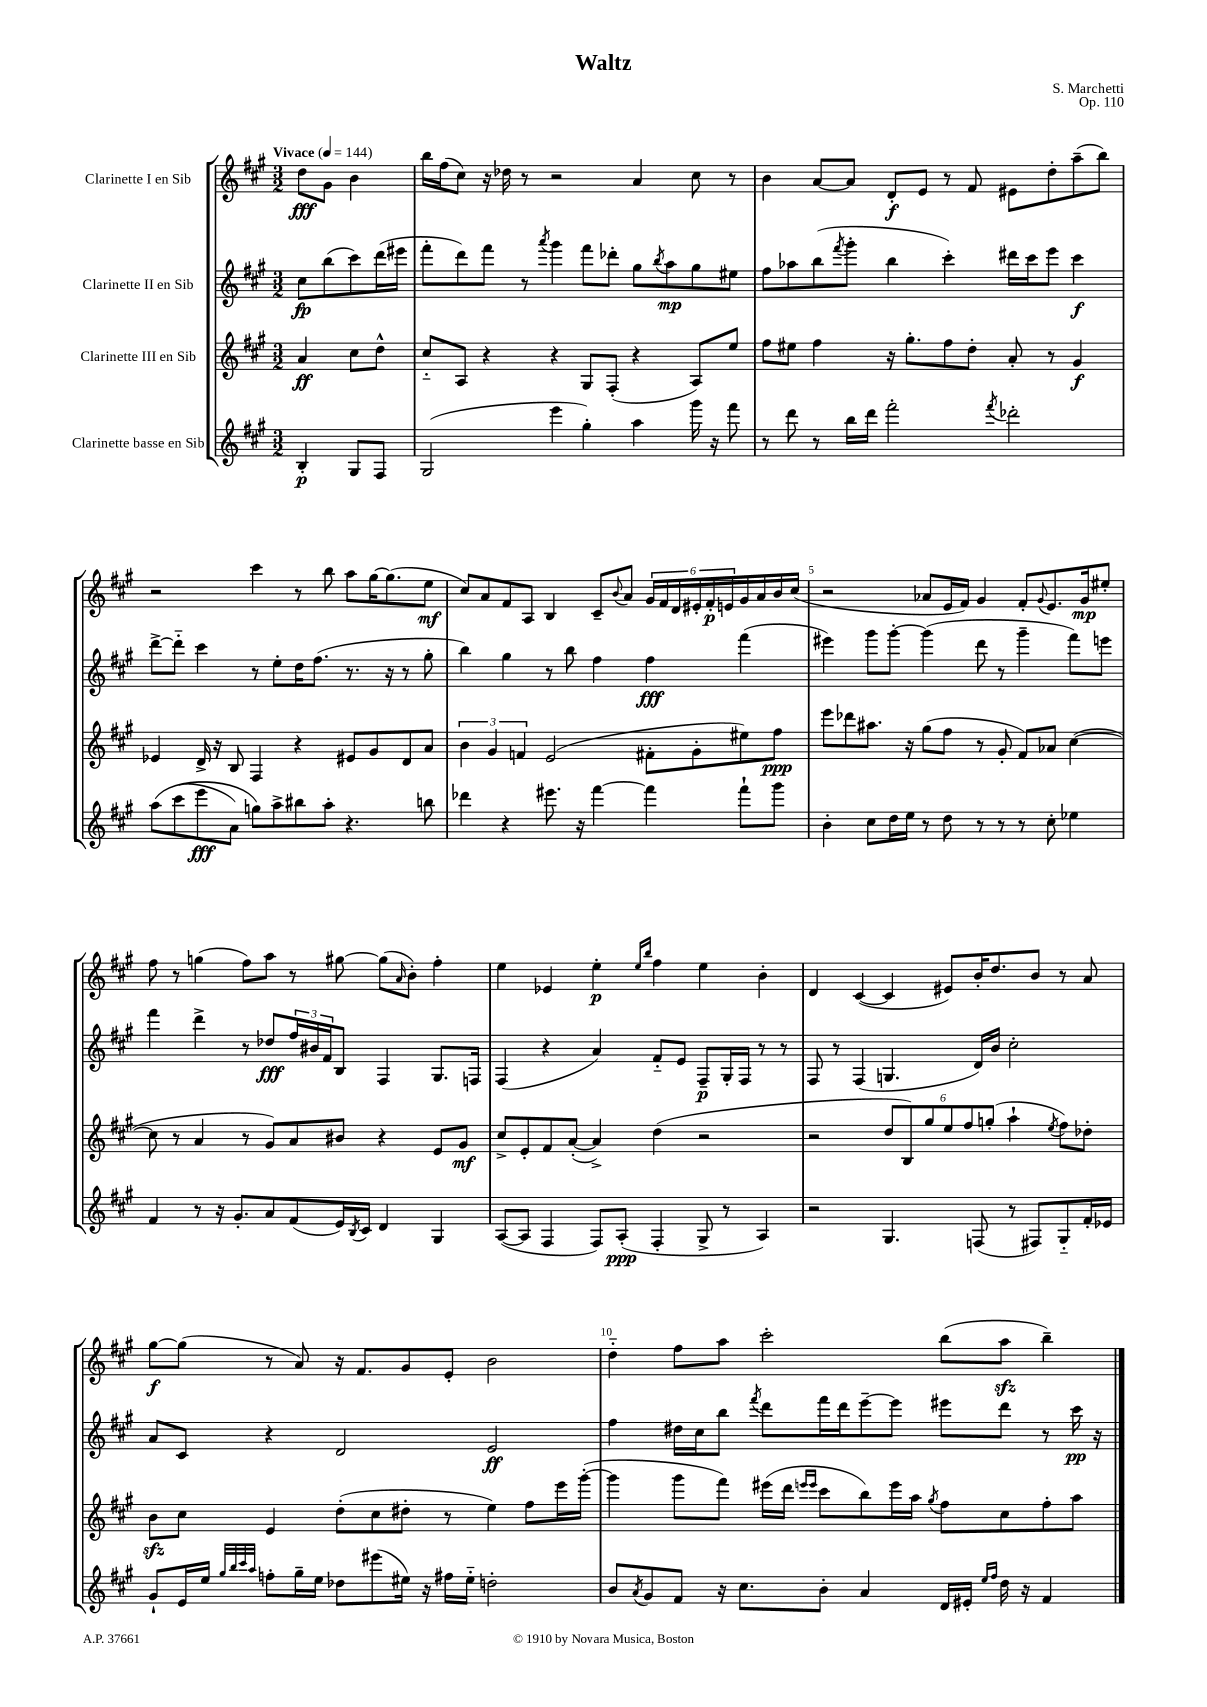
\header { title = "Waltz" composer = "S. Marchetti" opus = "Op. 110" }
<<
\new StaffGroup <<
\new Staff = "s0" \with { instrumentName = "Clarinette I en Sib" } {
    \clef treble \key a \major \numericTimeSignature \time 3/2 \partial 2 \tempo "Vivace" 4 = 144
    d''8\fff gis'8 b'4 |
    b''16 fis''16( cis''8) r16 des''16 r8 r2 a'4 cis''8 r8 |
    b'4 a'8~ a'8 d'8-.\f e'8 r8 fis'8 eis'8 d''8-. a''8--( b''8) |
    r2 cis'''4 r8 b''8 a''8 gis''16~ gis''8.( e''8\mf |
    cis''8) a'8 fis'8 a8 b4 cis'8-- \appoggiatura { b'8 } a'8 \tuplet 6/4 { gis'16 fis'16 d'16 eis'16-. fis'16-.\p e'16 } gis'16 a'16 b'16 cis''16( |
    r2 aes'8 e'16 fis'16) gis'4 fis'8-. \appoggiatura { gis'8 } e'8. gis'16\mp eis''8-. |
    fis''8 r8 g''4( fis''8) a''8 r8 gis''8~ gis''8( \grace { a'16 } b'8-.) fis''4-. |
    e''4 ees'4 e''4-.\p \grace { e''16 b''16 } fis''4 e''4 b'4-. |
    d'4 cis'4~( cis'4 eis'8) b'16-. d''8. b'8 r8 a'8 |
    gis''8~\f gis''8( r8 a'8) r16 fis'8. gis'8 e'8-. b'2 |
    d''4-_ fis''8 a''8 cis'''2-. b''8( a''8\sfz b''4--) \bar "|." |
}
\new Staff = "s1" \with { instrumentName = "Clarinette II en Sib" } {
    \clef treble \key a \major \numericTimeSignature \time 3/2 \partial 2
    cis''8\fp b''8( cis'''8) d'''16( eis'''16 |
    fis'''8-. d'''8) fis'''8 r8 \acciaccatura { a'''8 } gis'''4 fis'''8 des'''8-. gis''8 \acciaccatura { b''8 } a''8\mp gis''8 eis''8 |
    fis''8 aes''8 b''8( \acciaccatura { fis'''8 } gis'''8-. b''4 cis'''4-.) dis'''16 cis'''16 e'''8 cis'''4\f |
    d'''8~-> d'''8-_ cis'''4 r8 e''8-. d''16 fis''8.( r8. r16 r8 gis''8-. |
    b''4) gis''4 r8 b''8 fis''4 fis''4\fff fis'''4( |
    eis'''4) gis'''8 gis'''8~-. gis'''4( d'''8 r8 gis'''4-- fis'''8) e'''8 |
    fis'''4 d'''4-> r8 des''8\fff \tuplet 3/2 { fis''16 bis'16 fis'16 } b8 fis4 gis8. f16 |
    fis4( r4 a'4) fis'8-_ e'8 fis8--\p gis16-. fis16 r8 r8 |
    fis8 r8 fis4( g4. d'16) b'16 cis''2-. |
    a'8 cis'8 r4 d'2 e'2\ff |
    fis''4 dis''16 cis''16 b''8 \acciaccatura { fis'''8 } d'''8 fis'''16 d'''16 e'''8~-- e'''8 eis'''8 d'''8 r8 cis'''16\pp r16 \bar "|." |
}
\new Staff = "s2" \with { instrumentName = "Clarinette III en Sib" } {
    \clef treble \key a \major \numericTimeSignature \time 3/2 \partial 2
    a'4\ff cis''8 d''8-^ |
    cis''8-_ a8 r4 r4 gis8 fis8-.( r4 a8) e''8 |
    fis''8 eis''8 fis''4 r16 gis''8.-. fis''8 d''8-. a'8-. r8 gis'4\f |
    ees'4 d'16-> r16 b8 fis4 r4 eis'8 gis'8 d'8 a'8 |
    \tuplet 3/2 { b'4 gis'4 f'4 } e'2( fis'8-. gis'8-. eis''8) fis''8\ppp |
    e'''8 des'''8 ais''8. r16 gis''8( fis''8 r8 gis'8-. fis'8) aes'8 cis''4~( |
    cis''8 r8 a'4 r8 gis'8) a'8 bis'8 r4 e'8 gis'8\mf |
    cis''8-> e'8-. fis'8 a'8~-.( a'4->) d''4( r2 |
    r2 \tuplet 6/4 { d''8 b8) gis''8 e''8 fis''8 g''8-.( } a''4-! \acciaccatura { e''8 } fis''8) des''8-. |
    b'8\sfz cis''8 e'4 d''8-.( cis''8 dis''8-. r8 e''4) fis''8 e'''16 gis'''16~-.( |
    gis'''4 gis'''8 fis'''8) eis'''16( d'''16 \grace { e'''16 e'''16 } cis'''8 b''8) e'''16 a''16 \acciaccatura { gis''8 } fis''8 cis''8 fis''8-. a''8 \bar "|." |
}
\new Staff = "s3" \with { instrumentName = "Clarinette basse en Sib" } {
    \clef treble \key a \major \numericTimeSignature \time 3/2 \partial 2
    b4-.\p gis8 fis8 |
    gis2( e'''4 gis''4-.) a''4 gis'''16 r16 fis'''8 |
    r8 d'''8 r8 b''16 d'''16 fis'''2-. \acciaccatura { fis'''8 } des'''2-. |
    a''8\( cis'''8( e'''8\fff a'8) g''8\) a''8-> bis''8 a''8-. r4. b''8 |
    des'''4 r4 eis'''8. r16 fis'''4~ fis'''4 fis'''8-! gis'''8 |
    b'4-. cis''8 d''16 e''16 r8 d''8 r8 r8 r8 cis''8-. ees''4 |
    fis'4 r8 r16 gis'8.-. a'8 fis'8( e'16) \acciaccatura { b8 } cis'16 d'4 gis4 |
    a8~( a8 fis4 fis8) a8-.\ppp( fis4-. gis8-> r8 a4) |
    r2 gis4. f8( r8 fis8) gis8-_ fis'16-. ees'16 |
    gis'8-! e'16 e''16 \grace { gis''32 b''32 cis'''32 a''32 } f''8-. gis''16-- e''16 des''8 eis'''8( eis''16) r16 fis''16 eis''16-_ d''2-. |
    b'8 \acciaccatura { a'8 } gis'8 fis'8 r16 cis''8. b'8-. a'4 d'16 eis'16-. \grace { e''16 fis''16 } d''16 r16 fis'4 \bar "|." |
}
>>
>>
\layout { \context { \Score \override BarNumber.break-visibility = ##(#f #t #t) barNumberVisibility = #(every-nth-bar-number-visible 5) } }
